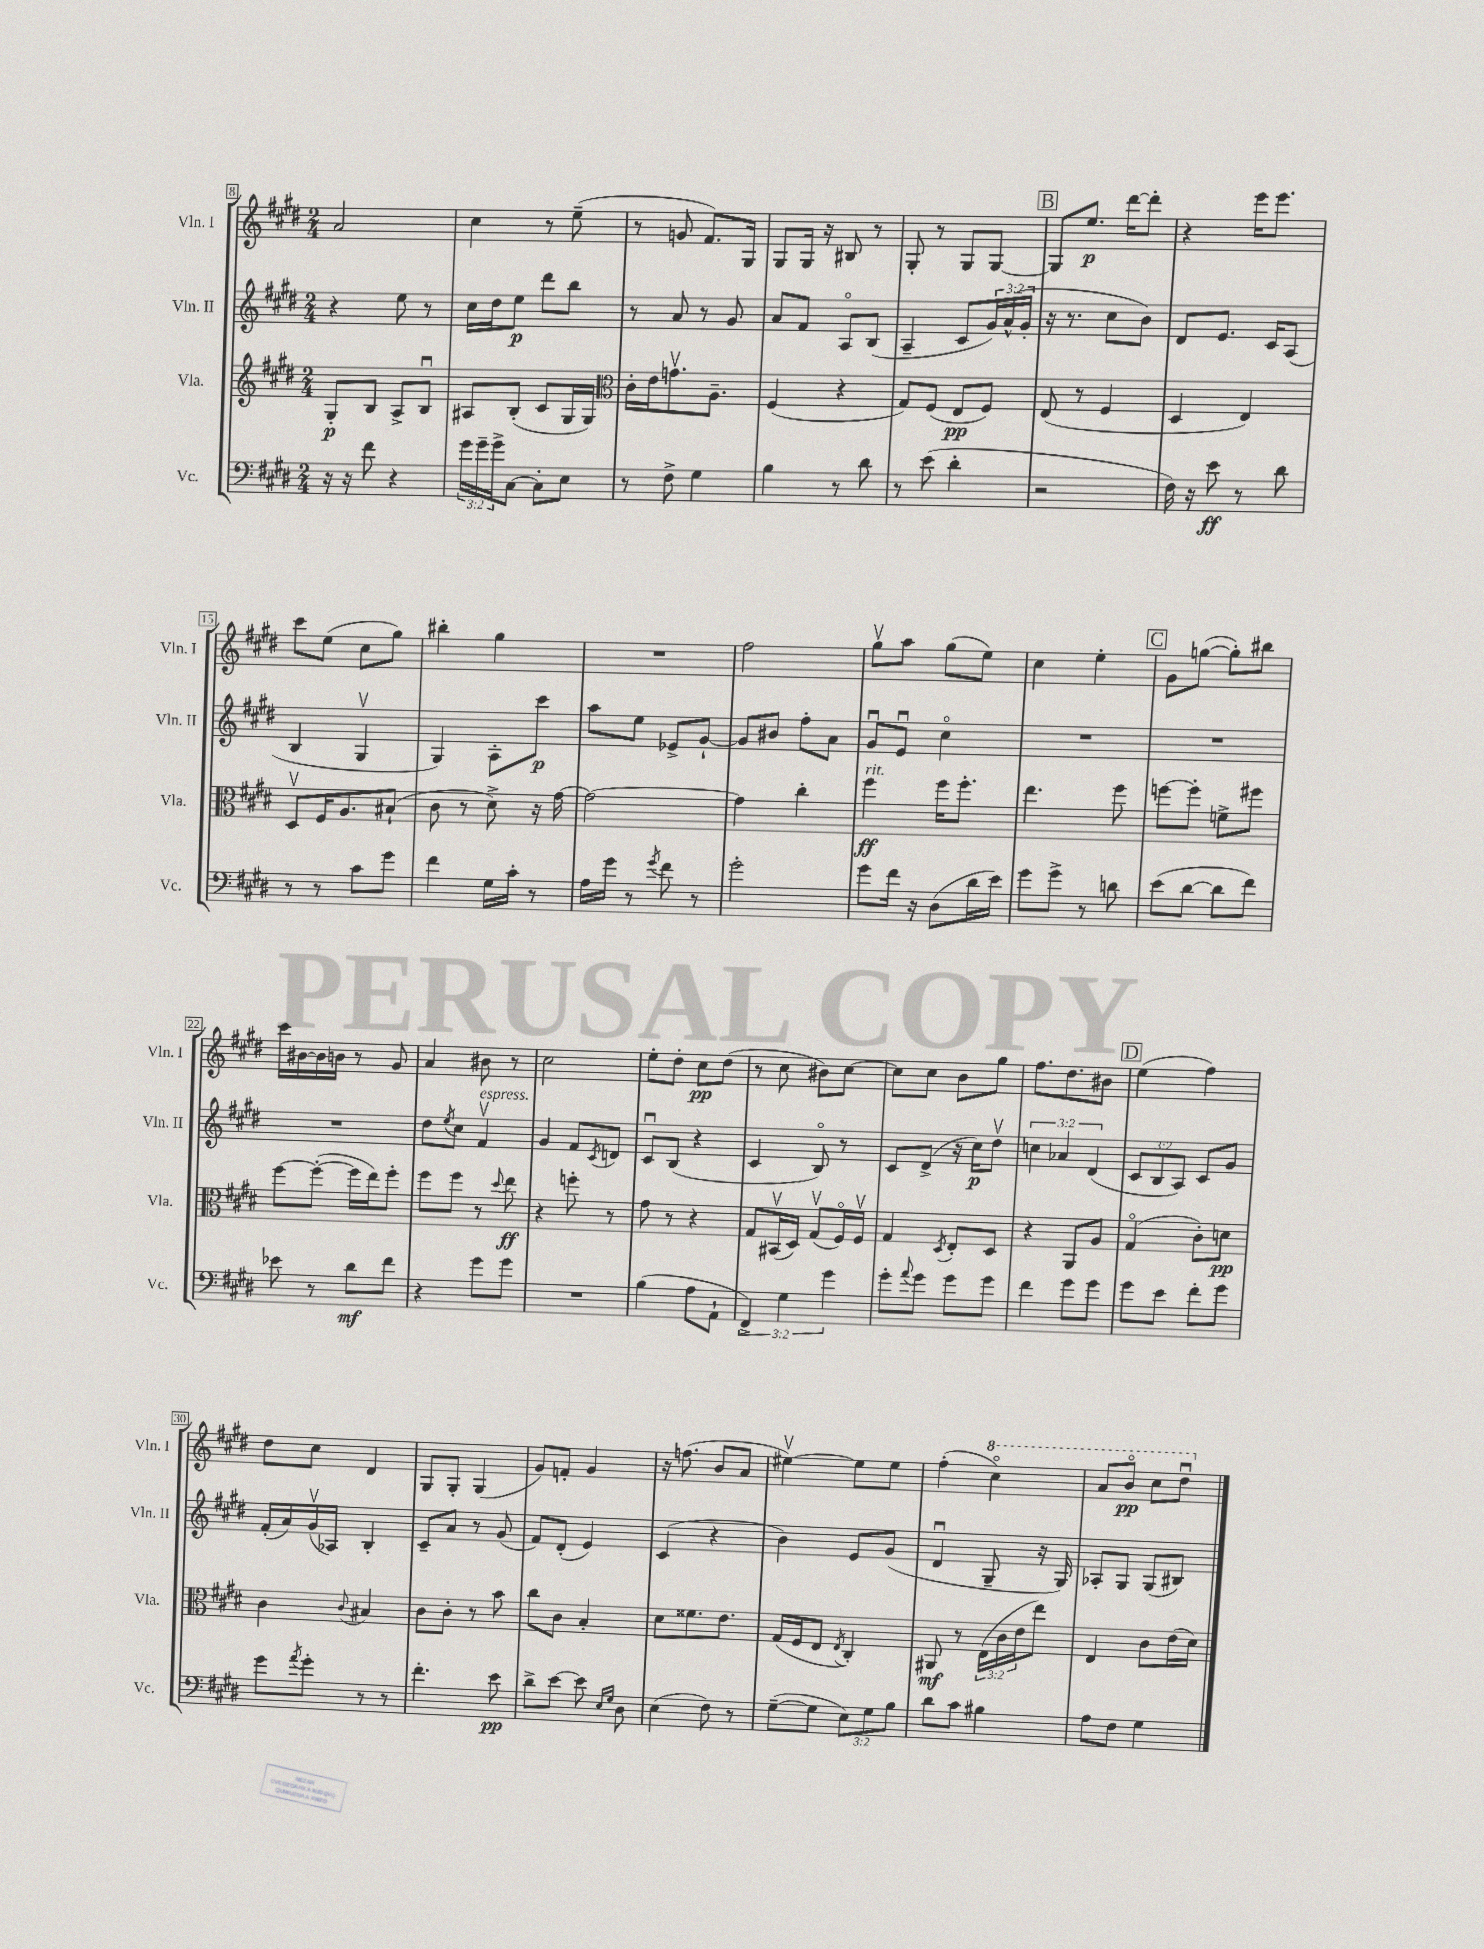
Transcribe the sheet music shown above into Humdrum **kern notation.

**kern	**kern	**kern	**kern
*staff4	*staff3	*staff2	*staff1
*clefF4	*clefG2	*clefG2	*clefG2
*k[f#c#g#d#]	*k[f#c#g#d#]	*k[f#c#g#d#]	*k[f#c#g#d#]
*M2/4	*M2/4	*M2/4	*M2/4
16r	8G#'	4r	2a
16r	.	.	.
8f#	8B	.	.
4r	8A^	8ee	.
.	8Bu	8r	.
=	=	=	=
24g#	8A#	16cc#	4cc#
24g#~	.	.	.
.	.	16dd#	.
24g#^	.	.	.
[8C#	(8B'	8ee	.
8C#']	8c#	8ddd#	8r
8E	16G#	8bb	(8ee~
.	16G#)	.	.
=	=	=	=
*	*clefC3	*	*
8r	16c#'	8r	8r
.	16e	.	.
8F#^	8.gv	8a	8g
4G#	.	8r	8.f#)
.	8.A~	.	.
.	.	8g#	.
.	.	.	16G#
=	=	=	=
4B	(4F#	8a	8G#
.	.	8f#	16G#
.	.	.	16r
8r	4r	8Ao	8B#
8d#	.	(8B	8r
=	=	=	=
8r	8G#)	4A~	8G#'
(8e	(8F#	.	8r
4d#'	8E	8c#	8G#
.	8F#)	24g#)	[8G#
.	.	(24a^^	.
.	.	24g#'	.
=	=	=	=
2r	(8E	16r	8G#]
.	.	8.r	.
.	8r	.	8.ee
.	4F#	8cc#	.
.	.	.	[16ddd#
.	.	8b)	8ddd#']
=	=	=	=
16F#)	4D#	8d#	4r
16r	.	.	.
8e	.	8.e	.
8r	4E)	.	16eee
.	.	16c#	8.eee
8d#	.	(8A	.
=	=	=	=
8r	8D#v	4B	8ccc#
8r	16F#	.	(8ee
.	8.A	.	.
8c#	.	4G#v	8cc#
8g#	(8B#`	.	8gg#)
=	=	=	=
4f#	8c#	4G#)	4bb#'
.	8r	.	.
16G#	8d#^)	8A'	4gg#
16c#'	.	.	.
8r	16r	8ccc#	.
.	[16g#	.	.
=	=	=	=
16A	2g#_	8aa	2r
16g#	.	.	.
8r	.	8ee	.
8qg#	.	.	.
8f#	.	8e-^	.
8r	.	[8g#`	.
=	=	=	=
2g#'	4g#]	8g#]	2ff#
.	.	8b#	.
.	4cc#'	8ff#'	.
.	.	8a	.
=	=	=	=
8g#	4ff#	8g#u	8gg#v
16f#	.	8eu	8aa
16r	.	.	.
(8D#	16ff#	4cc#o	(8gg#
.	8.ff#'	.	.
16d#	.	.	8ee)
16e)	.	.	.
=	=	=	=
8g#	4.ee	2r	4cc#
8g#^	.	.	.
8r	.	.	4ee'
8d	8ff#	.	.
=	=	=	=
(8e	[8ff	2r	8g#
[8d#	8ff']	.	([8gg
8d#]	8f^	.	8gg'])
8f#)	8ff#	.	8bb#
=	=	=	=
8e-	[8ff#	2r	16ccc#
.	.	.	[16b#
8r	(8ff#'_	.	16b#]
.	.	.	16b
8d#	16ff#]	.	8r
.	16ee)	.	.
8f#	8ff#'	.	8g#
=	=	=	=
4r	8ff#	8dd#	4a
.	.	8qee	.
.	8ff#	8cc#	.
8g#	8r	4f#v	8b#
.	8qqdd#	.	.
8g#	8ee	.	8r
=	=	=	=
2r	4r	4g#	2cc#
.	8ff'	8f#	.
.	.	8qc#	.
.	8r	8d	.
=	=	=	=
(4B	8g#	8c#u	8ee'
.	8r	(8B	8dd#'
8A	4r	4r	8cc#
8AA`	.	.	(8dd#
=	=	=	=
6FF#^)	8G#	4c#	8r
.	(16BB#v	.	8cc#
6G#	.	.	.
.	16D#)	.	.
.	(8G#v	8Bo)	8b#)
6g#	.	.	.
.	16F#o)	8r	[8cc#
.	16F#v	.	.
=	=	=	=
8g#'	4G#	8c#	8cc#]
8qqa	.	.	.
8g#	.	(8d#^	8cc#
.	8qD#	.	.
8g#	8E'	16r	8b
.	.	16cc#)	.
8g#	8D#	8dd#v	8gg#
=	=	=	=
4f#	4r	6cc	8.ff#
.	.	6a-	.
.	.	.	8.dd#
8g#	8AA	.	.
.	.	(6d#	.
8g#	8A	.	8b#
=	=	=	=
8g#	(4G#o	12c#	(4ee
.	.	12B	.
8e	.	.	.
.	.	12A)	.
8f#'	8c#')	8c#	4ff#)
8g#	8d	8g#	.
=	=	=	=
8g#	4c#	(16f#'	8dd#
.	.	16a)	.
8qa	.	.	.
8g#'	.	(16g#v	8cc#
.	.	16A-)	.
.	8qqc#	.	.
8r	4B#	4B'	4d#
8r	.	.	.
=	=	=	=
4.f#'	8c#	8c#~	8G#
.	8c#'	8a	8G#'
.	8r	8r	(4G#
8e	8b	(8g#	.
=	=	=	=
8d#^	8cc#	8f#)	8g#)
[8e	8c#	(8d#'	8f'
8e]	4B'	4e)	4g#
16qqE	.	.	.
16qqG#	.	.	.
8D#	.	.	.
=	=	=	=
(4E	8d#	(4c#	16r
.	.	.	(8.ff
.	8.f##	.	.
8F#)	.	4r	8b
.	8.e	.	.
8r	.	.	8a
=	=	=	=
([8G#~	(16G#	4b)	[4ee#v)
.	16F#	.	.
8G#]	8E	.	.
.	8qE	.	.
12E)	4C#')	8e	8ee#]
12G#	.	.	.
.	.	(8g#	8ee#
12B	.	.	.
=	=	=	=
8d#	8AA#	4d#u	(4ff#'
8c#	8r	.	.
4B#	(24E	8G#~	4ccc#o)
.	24c#	.	.
.	24e	.	.
.	8ee)	16r	.
.	.	16G#)	.
=	=	=	=
8A	4E	8A-'	8aa
8F#	.	8G#	8bbo
4G#	8c#	(8G#	8ccc#
.	(16e	8B#)	8ddd#u
.	16d#)	.	.
==	==	==	==
*-	*-	*-	*-
